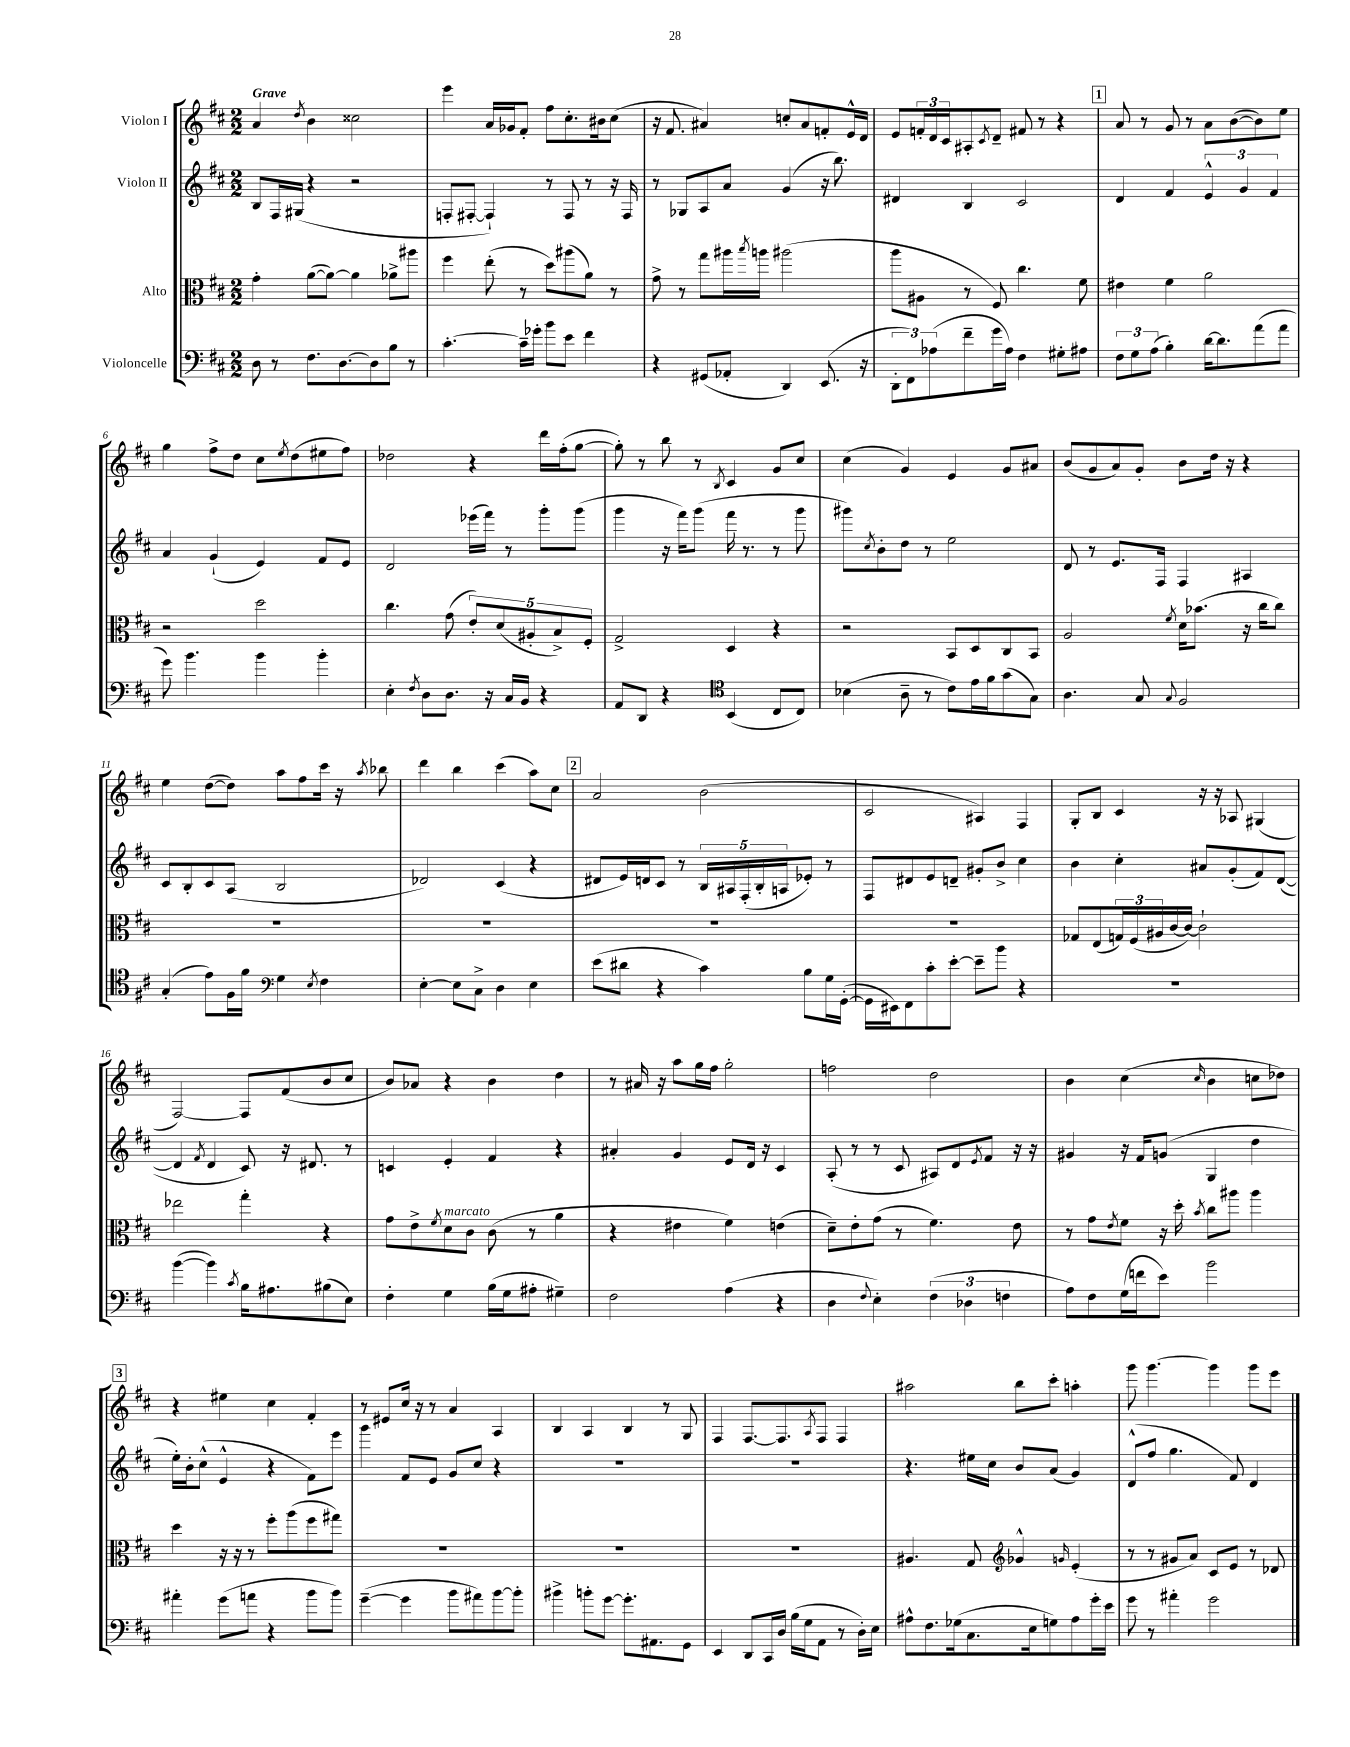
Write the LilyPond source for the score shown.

<<
\new StaffGroup <<
\new Staff = "s0" \with { instrumentName = "Violon I" } {
    \clef treble \key d \major \numericTimeSignature \time 2/2 \tempo "Grave"
    a'4 \acciaccatura { d''8 } b'4 cisis''2 |
    e'''4 a'16 ges'16 fis'8-. fis''8 cis''8.-. bis'16 cis''8( |
    r16 fis'8. ais'4) c''8-. ais'8 f'8-. e'16-^ d'16 |
    e'8 \tuplet 3/2 { f'16-. d'16 cis'16 } ais8-. \acciaccatura { cis'8 } d'8-- fis'8 r8 r4 |
    \mark \markup { \box "1" } a'8 r8 g'8 r8 a'8 b'8~( b'8) e''8 |
    g''4 fis''8-> d''8 cis''8 \acciaccatura { e''8 } d''8( eis''8 fis''8) |
    des''2 r4 d'''16 fis''16-.( g''8~ |
    g''8-.) r8 b''8 r8 \acciaccatura { b8 } cis'4 g'8 cis''8 |
    cis''4( g'4) e'4 g'8 ais'8 |
    b'8( g'8 a'8) g'8-. b'8 d''16 r16 r4 |
    e''4 d''8~( d''8) a''8 fis''8 cis'''16 r16 \acciaccatura { a''8 } bes''8 |
    d'''4 b''4 cis'''4( a''8) cis''8 |
    \mark \markup { \box "2" } a'2 b'2( |
    cis'2 ais4) fis4 |
    g8-. b8 cis'4 r16 r16 aes8 gis4( |
    fis2~) fis8 fis'8( b'8 cis''8 |
    b'8) aes'8 r4 b'4 d''4 |
    r8 ais'16 r16 a''8 g''16 fis''16 g''2-. |
    f''2 d''2 |
    b'4 cis''4( \grace { cis''16 } b'4 c''8 des''8) |
    \mark \markup { \box "3" } r4 eis''4 cis''4 fis'4-. |
    r8 eis'8 cis''16 r16 r8 a'4 a4 |
    b4 a4 b4 r8 g8 |
    fis4 fis8.~ fis8. \acciaccatura { a8 } fis8 fis4 |
    ais''2 b''8 cis'''8-. a''4-. |
    g'''8 g'''4.~ g'''4 g'''8 e'''8 \bar "|." |
}
\new Staff = "s1" \with { instrumentName = "Violon II" } {
    \clef treble \key d \major \numericTimeSignature \time 2/2
    b8 fis16 gis16( r4 r2 |
    f8-. fis8~-. fis4-!) r8 fis8 r8 r16 fis16 |
    r8 ges8 a8 a'8 g'4( r16 b''8.) |
    dis'4 b4 cis'2 |
    \mark \markup { \box "1" } d'4 fis'4 \tuplet 3/2 { e'4-^ g'4 fis'4 } |
    a'4 g'4-!( e'4) fis'8 e'8 |
    d'2 ees'''16( fis'''16) r8 g'''8-. g'''8( |
    g'''4 r16 fis'''16) g'''8( fis'''16 r8. r8 g'''8 |
    gis'''8) \acciaccatura { cis''8 } b'8-. d''8 r8 e''2 |
    d'8 r8 e'8. fis16 fis4 ais4 |
    cis'8 b8-. cis'8 a8( b2 |
    des'2) cis'4( r4 |
    \mark \markup { \box "2" } dis'8 e'16) d'16 cis'8 r8 \tuplet 5/4 { b16 ais16 fis16-.( b16-. a16 } ees'8-.) r8 |
    fis8 dis'8 e'8 d'8-- gis'8-. b'8-> cis''4 |
    b'4 cis''4-. ais'8 g'8-.( fis'8) d'8~( |
    d'4 \acciaccatura { fis'8 } d'4 cis'8) r16 dis'8. r8 |
    c'4 e'4-. fis'4 r4 |
    ais'4-. g'4 e'8 d'16 r16 cis'4 |
    a8-.( r8 r8 cis'8 ais8) d'8 \acciaccatura { e'8 } fis'8 r16 r16 |
    gis'4 r16 fis'16 g'8( g4 d''4 |
    \mark \markup { \box "3" } e''16-.) b'16-. cis''8-^( e'4-^ r4 fis'8) e'''8 |
    g'''4 fis'8 e'8 g'8 cis''8 r4 |
    R1 |
    R1 |
    r4. eis''16 cis''16 b'8 a'8( g'4) |
    d'8-^( fis''8 g''4. fis'8) d'4 \bar "|." |
}
\new Staff = "s2" \with { instrumentName = "Alto" } {
    \clef alto \key d \major \numericTimeSignature \time 2/2
    g'4-. a'8~( a'8~) a'4 aes'8-> ais''8 |
    fis''4 e''8-.( r8 d''8) ais''8( a'8) r8 |
    g'8-> r8 g''8 ais''16 \acciaccatura { b''8 } a''16 ais''2( |
    a''8 ais8 r8 fis8) cis''4. fis'8 |
    \mark \markup { \box "1" } eis'4 fis'4 a'2 |
    r2 d''2 |
    cis''4. g'8( \tuplet 5/4 { e'8-.) d'8( ais8-. b8->) fis8-. } |
    g2-> d4 r4 |
    r2 b,8 d8 cis8 b,8 |
    a2 \acciaccatura { fis'8 } d'16 bes'8.( r16 cis''16 cis''8) |
    R1 |
    R1 |
    \mark \markup { \box "2" } R1 |
    R1 |
    ges8 e8( \tuplet 3/2 { g16) fis16( ais16 } cis'16~ cis'16~) cis'2-! |
    ees''2 g''4-. r4 |
    g'8 e'8-> \acciaccatura { fis'8 } d'8^\markup { \italic "marcato" } cis'8 cis'8( r8 a'4 |
    r4 eis'4 fis'4) e'4( |
    d'8--) e'8-. g'8( r8 fis'4.) e'8 |
    r8 g'8 \acciaccatura { e'8 } fis'8 r16 d''16-. \acciaccatura { b'8 } cis''8 ais''8 ais''4 |
    \mark \markup { \box "3" } d''4 r16 r16 r8 fis''8-. a''8( fis''8 gis''8) |
    R1 |
    R1 |
    R1 |
    ais4. g8 \clef treble ges'4-^ \grace { g'16 } e'4-.( |
    r8 r8 gis'8 a'8) cis'8 e'8 r8 des'8 \bar "|." |
}
\new Staff = "s3" \with { instrumentName = "Violoncelle" } {
    \clef bass \key d \major \numericTimeSignature \time 2/2
    d8 r8 fis8. d8.~ d8 b8 r8 |
    cis'4.~-. cis'16-- ges'16-. b'8 e'8 fis'4 |
    r4 gis,8( aes,8-. d,4) e,8.( r16 |
    \tuplet 3/2 { d,8-. fis,8) aes8( } fis'8-- g'16 aes16) fis4 gis8-. ais8 |
    \mark \markup { \box "1" } \tuplet 3/2 { fis8 g8 a8( } b4-.) d'16~ d'8. a'8( a'8 |
    g'8) b'4. b'4 b'4-. |
    e4-. \acciaccatura { fis8 } d8 d8. r16 cis16 b,16 r4 |
    a,8 d,8 r4 \clef tenor b,4( cis8 cis8) |
    bes4( a8-- r8 cis'8) e'16 fis'16 g'8( g8) |
    a4. g8 \appoggiatura { g8 } fis2 |
    g4-.( e'8) fis16 fis'16 \clef bass g4 \acciaccatura { e8 } fis4 |
    e4~-. e8 cis8-> d4 e4 |
    \mark \markup { \box "2" } e'8( dis'8 r4 cis'4) b8 g16 g,16~-.( |
    g,16 eis,16) fis,8 cis'8-. e'8~-. e'8-- b'8 r4 |
    R1 |
    b'4~( b'4) \acciaccatura { cis'8 } b16 ais8. bis8( e8) |
    fis4-. g4 b16( g16 ais8-. gis4--) |
    fis2 a4( r4 |
    d4 \appoggiatura { fis8 } e4-.) \tuplet 3/2 { fis4( des4 f4 } |
    a8) fis8 g16( f'16 e'8) b'2 |
    \mark \markup { \box "3" } ais'4-. g'8( a'8 r4 b'8 b'8) |
    g'4~--( g'4 b'8 ais'8) b'8~ b'8-. |
    bis'4-> b'8-. g'8~ g'8.-. ais,8. g,8 |
    e,4 d,8 cis,16 d16 b16( g16 a,8 r8 d16-.) e16 |
    ais8-^ fis8. ges16( cis8. e16 g8) ais8 g'16-. e'16 |
    g'8 r8 ais'4-. g'2 \bar "|." |
}
>>
>>
